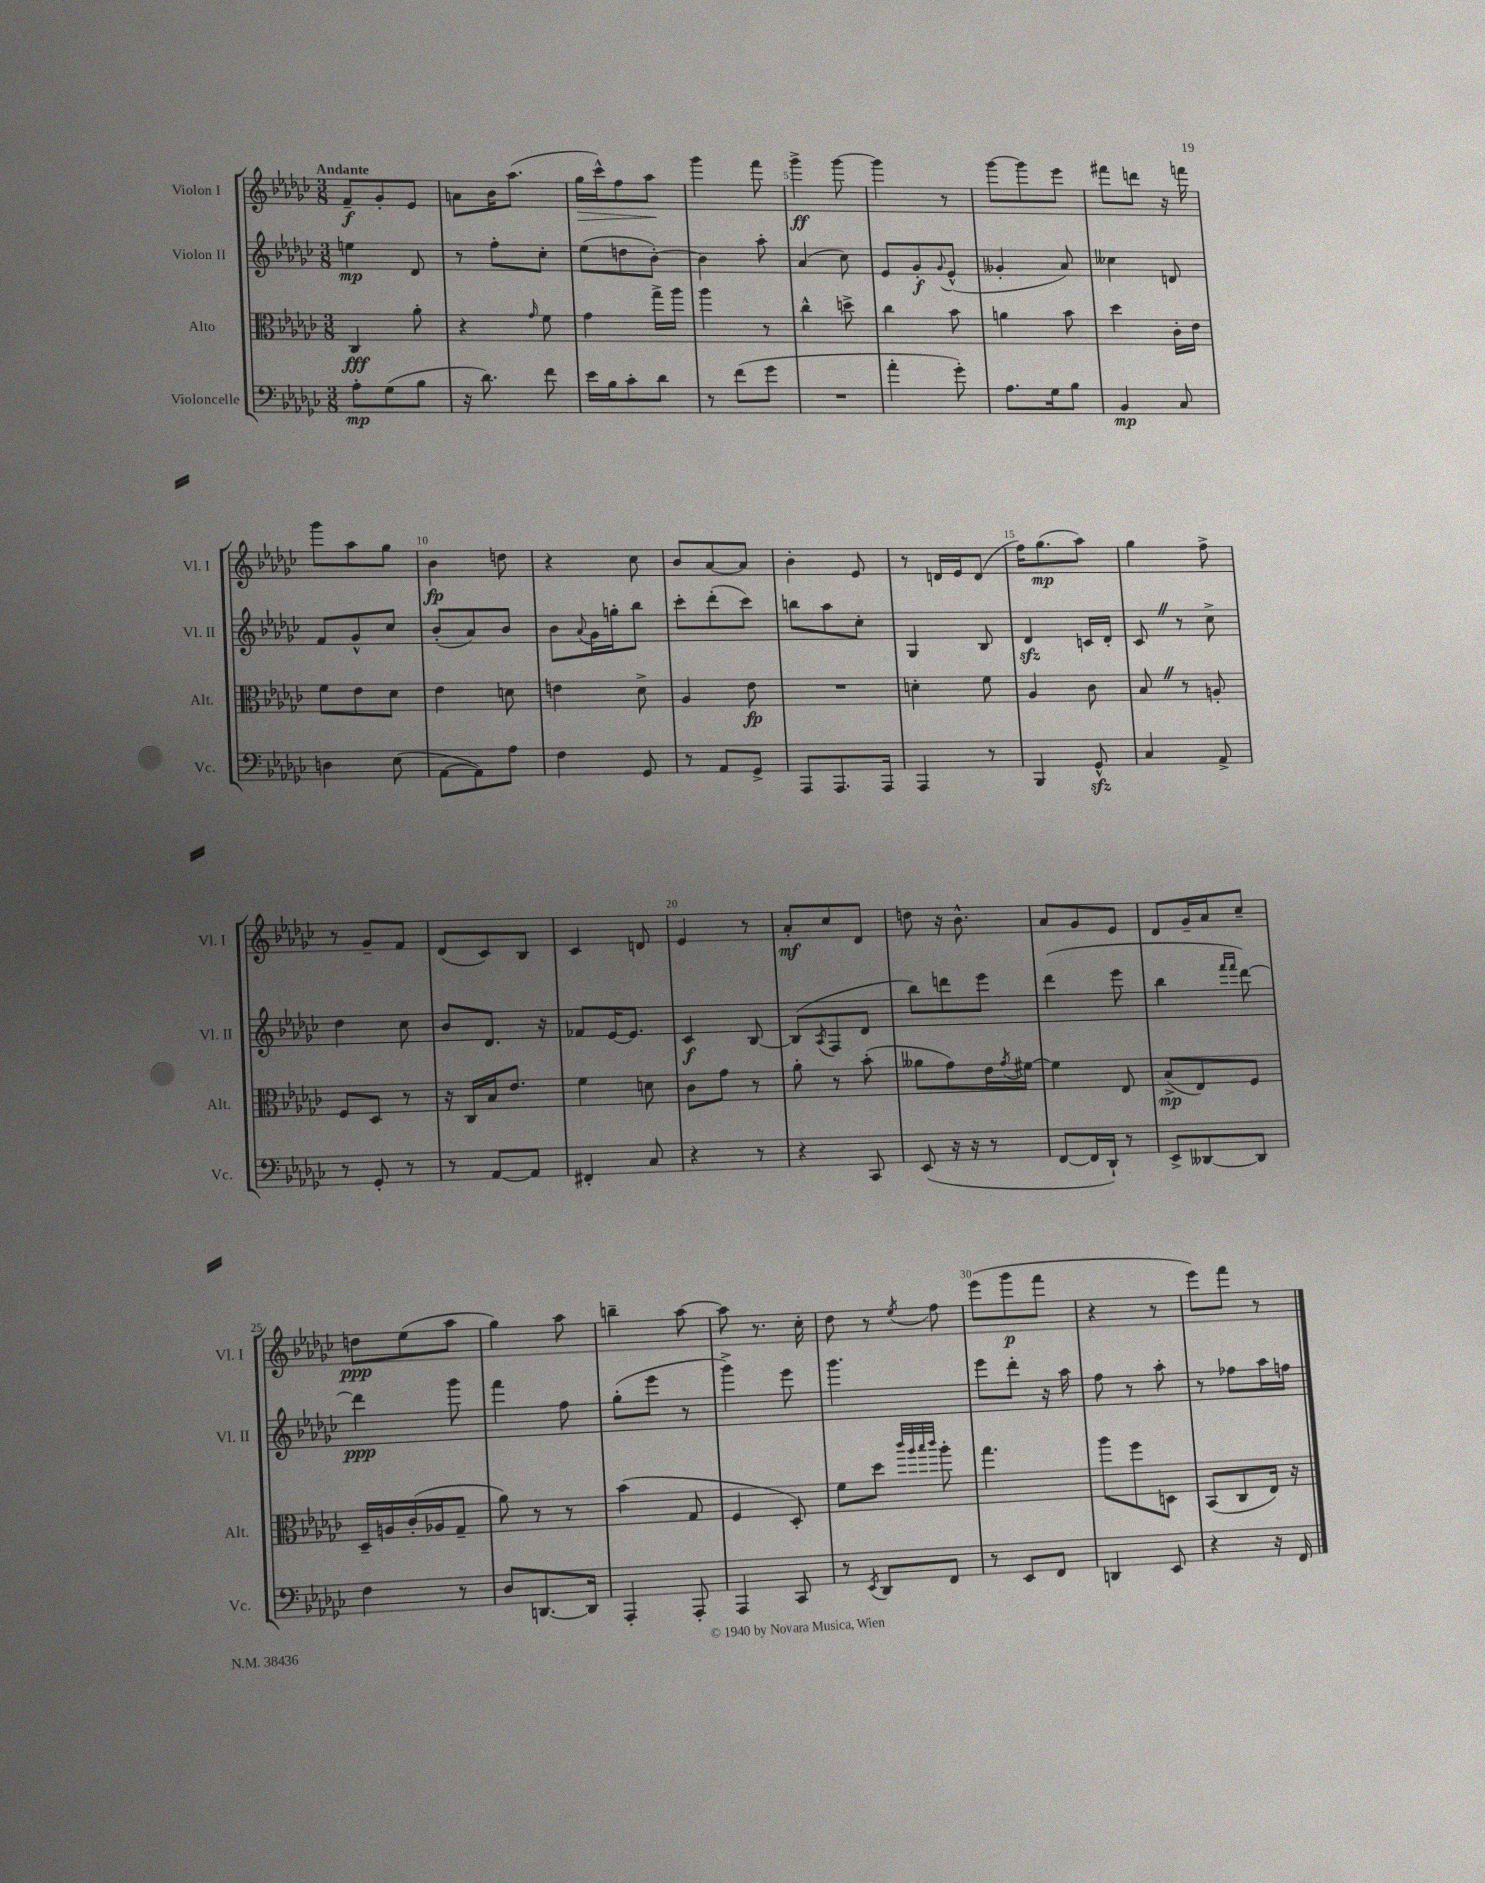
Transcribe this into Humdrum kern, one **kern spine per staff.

**kern	**kern	**kern	**kern
*staff4	*staff3	*staff2	*staff1
*clefF4	*clefC3	*clefG2	*clefG2
*k[b-e-a-d-g-c-]	*k[b-e-a-d-g-c-]	*k[b-e-a-d-g-c-]	*k[b-e-a-d-g-c-]
*M3/8	*M3/8	*M3/8	*M3/8
8A-'	4C-	4ee	8f~
(8G-	.	.	8g-'
8B-	8a-'	8d-	8e-
=	=	=	=
16r	4r	8r	8a
8.d-)	.	.	.
.	.	8ff'	16b-
.	.	.	(8.aa-
.	16qqg-	.	.
8f	8f	8cc-'	.
=	=	=	=
16e-	4g-	(8ee-	16gg-
16B-	.	.	16ccc-^^)
8c-'	.	8dd	8ff
8d-	16gg-^	[8b-')	8aa-
.	16aa-	.	.
=	=	=	=
8r	4aa-	4b-]	4ggg-
(8f	.	.	.
8g-	8r	8aa-'	8fff
=	=	=	=
4.r	4cc-^^	(4a-	4ggg-^
.	8dd^	8cc-)	[8ggg-
=	=	=	=
4a-'	4cc-	8e-	4ggg-]
.	.	8g-'	.
.	.	8qqg-	.
8g-')	8b-	(8e-^^	8r
=	=	=	=
8.A-	4a	4g--'	[8ggg-
.	.	.	8ggg-]
16G-	.	.	.
8B-	8b-	8a-)	8eee-
=	=	=	=
4BB-	4dd-	4cc--	8fff#
.	.	.	8ddd
8C-	16c-'	8d	16r
.	16e-	.	16fff
=	=	=	=
4D	8f	8f	8ggg-
.	8e-	8g-^^	8aa-
(8E-	8d-	8cc-	8gg-
=	=	=	=
[8AA-	4e-	(8b-'	4b-
8AA-])	.	8a-)	.
8A-	8d	8b-	8dd
=	=	=	=
4F	4e	8b-	4r
.	.	8qqa-	.
.	.	16g-	.
.	.	16gg'	.
8GG-	8d-^	8bb-	8cc-
=	=	=	=
8r	4A-	8ccc-'	8b-
8AA-	.	(8ddd-'	[8a-
8GG-^	8e-	8ccc-)	8a-]
=	=	=	=
8AAA-	4.r	8bb	4b-'
8.AAA-	.	8aa-	.
.	.	8cc-'	8e-
16AAA-	.	.	.
=	=	=	=
4AAA-	4d'	4G-	8r
.	.	.	16d
.	.	.	16e-
8r	8f	8B-	(8d
=	=	=	=
4BBB-	4A-	4d-	16ff)
.	.	.	(8.gg-
8GG-^^	8c-	16c	8aa-)
.	.	16d-'	.
=	=	=	=
4C-	8B-	8c-	4gg-
.	8r	8r	.
8AA-^	8A'	8cc-^	8ff^
=	=	=	=
8r	8F	4dd-	8r
8GG-'	8D-	.	8g-~
8r	8r	8cc-	8f
=	=	=	=
8r	16r	8b-	(8d-
.	16C-	.	.
[8AA-	16B-	8.d-	8c-)
.	8.e-	.	.
8AA-]	.	.	8B-
.	.	16r	.
=	=	=	=
4FF#'	4f	8f-	4c-
.	.	[16e-	.
.	.	8.e-]	.
8C-	8d	.	8d
=	=	=	=
4r	8c-	4c-	4e-
.	8g-	.	.
8r	8r	[8B-	8r
=	=	=	=
4r	8a-'	(8B-]	8a-'
.	.	8qA-	.
.	8r	8F	8cc-
8CC-	(8b-'	8d-	8d-
=	=	=	=
(8EE-	8a--	8bb-)	8dd
16r	8g-)	8ddd	16r
16r	.	.	8.b-^^
8r	16e-	8eee-	.
.	8qg-	.	.
.	[16f#	.	.
=	=	=	=
[8FF	4f#]	(4ddd-	8a-
16FF]	.	.	8g-
16DD-`)	.	.	.
8r	8E-	8eee-	8e-
=	=	=	=
8EE-^	(8B-^	4bb-	8d-
[8DD--	8E-)	.	16g-~
.	.	.	16a-
.	.	16qqfff	.
.	.	16qqfff	.
8DD--]	8F	[8ddd-)	8cc-~
=	=	=	=
4F	16D-~	4ddd-]	8dd
.	16A	.	.
.	(16c-'	.	(8ee-
.	16A-	.	.
8r	8G-~	8ggg-	8aa-
=	=	=	=
8D-	8a-)	4fff	4gg-)
[8.DD	8r	.	.
.	8r	8ff	8aa-
16DD]	.	.	.
=	=	=	=
4AAA-'	(4b-	(8gg-'	4bb~
.	.	8eee-	.
8AAA-'	8G-	8r	[8aa-
=	=	=	=
4AAA-	4F	4ggg-^)	8aa-]
.	.	.	8.r
8CC-	8D-')	8eee-	.
.	.	.	16cc-'
=	=	=	=
8r	8f	4.ggg-	8dd-
8qEE-	.	.	.
8DD-	8dd-	.	8r
.	32qqccc-	.	.
.	32qqaa-	.	.
.	32qqbb-	.	.
.	32qqccc-	.	8qee-
8FF	8aa-'	.	8ff
=	=	=	=
8r	4.gg-	8eee-	(8eee-
8EE-	.	8ddd-'	8ggg-
8FF	.	16r	8fff
.	.	16aa-	.
=	=	=	=
4DD	8aa-	8ff	4r
.	8ff	8r	.
8EE-	8D	8aa-'	8r
=	=	=	=
4r	(8BB-	8r	8eee-)
.	8C-	8ff-	8fff
16r	16E-)	16aa-	8r
16FF	16r	16ff	.
==	==	==	==
*-	*-	*-	*-
